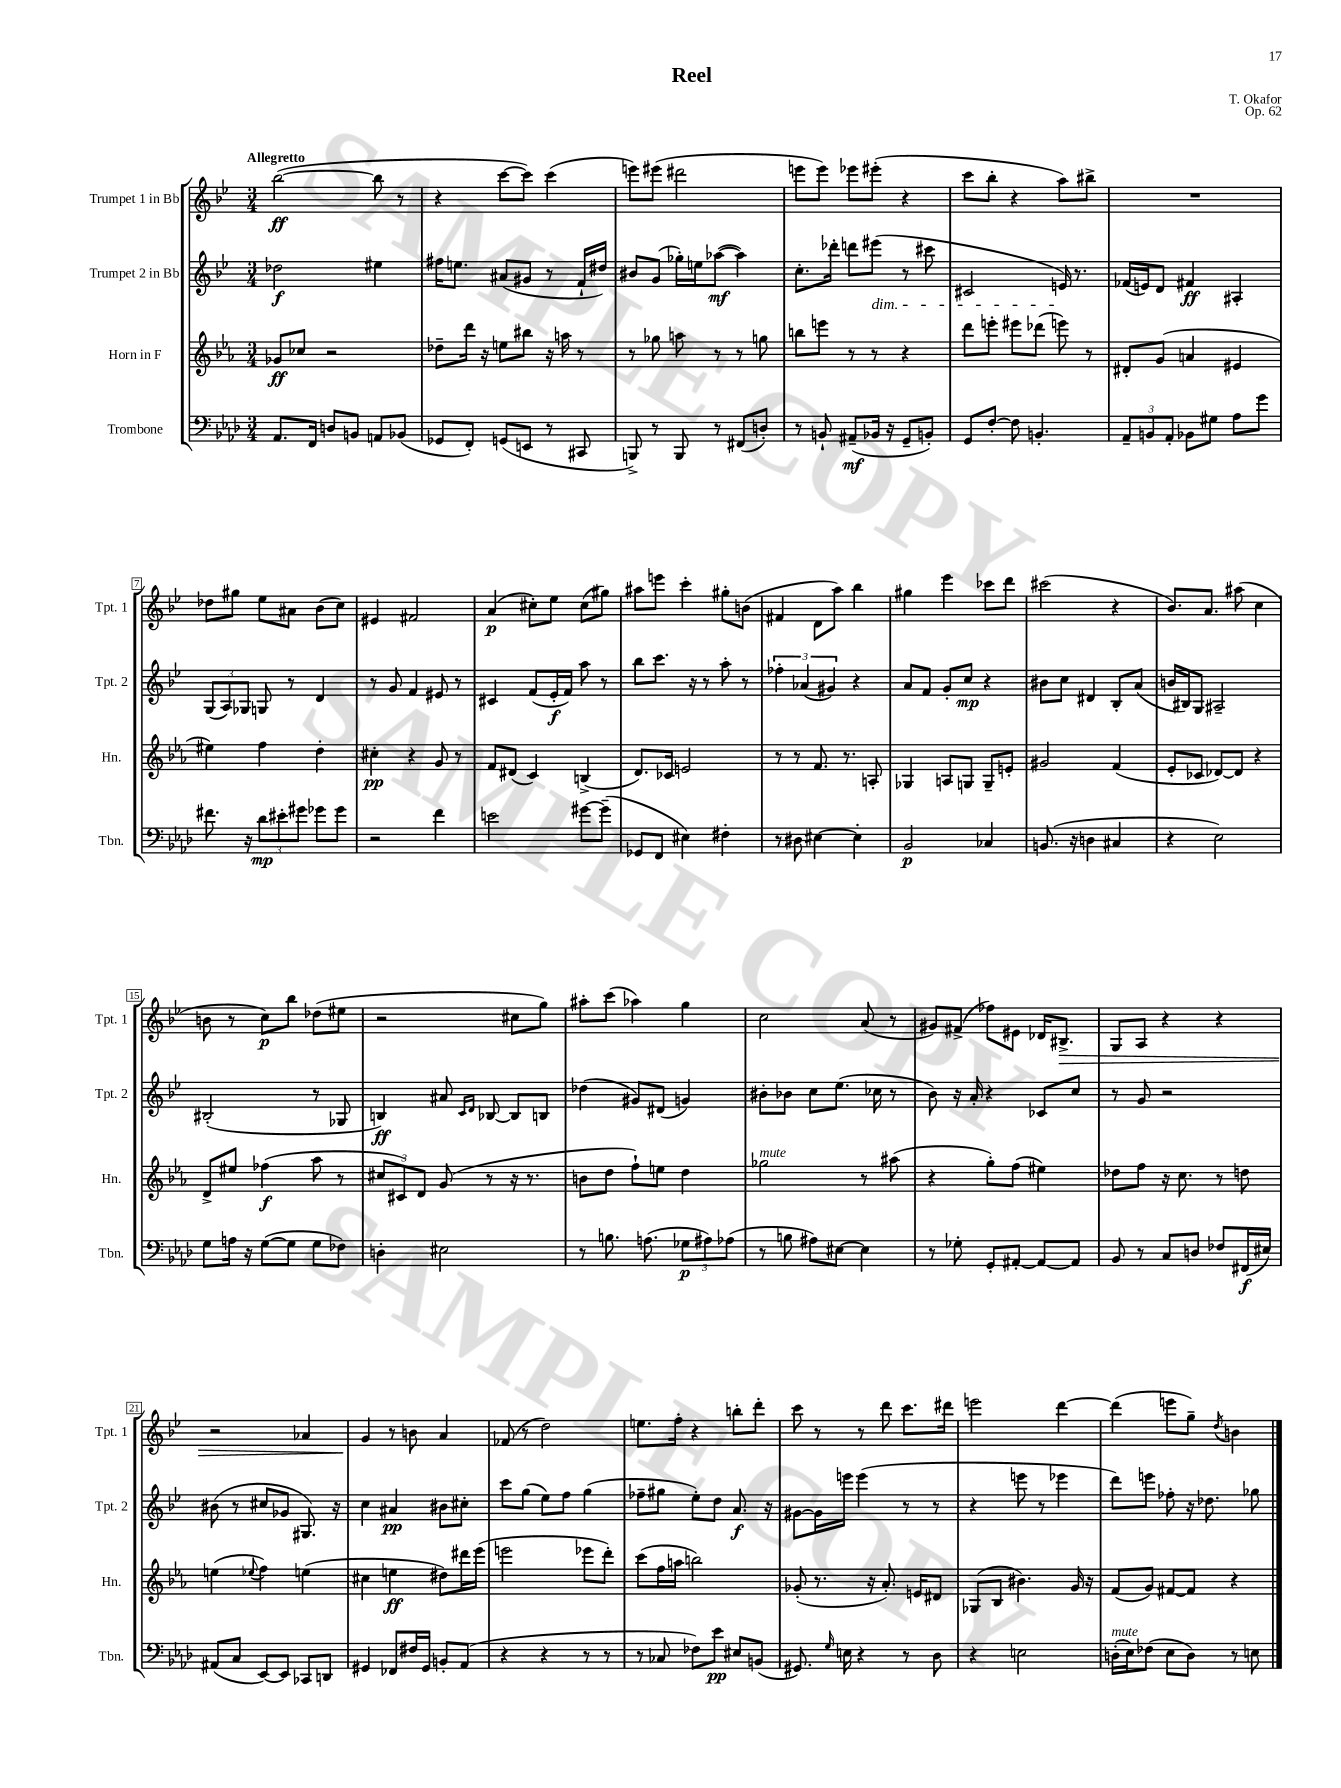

**kern	**dynam	**kern	**dynam	**kern	**dynam	**kern	**dynam
*part4	*part4	*part3	*part3	*part2	*part2	*part1	*part1
*staff4	*staff4	*staff3	*staff3	*staff2	*staff2	*staff1	*staff1
*I"Trombone	*	*I"Horn in F	*	*I"Trumpet 2 in Bb	*	*I"Trumpet 1 in Bb	*
*I'Tbn.	*	*I'Hn.	*	*I'Tpt. 2	*	*I'Tpt. 1	*
*clefF4	*	*clefG2	*	*clefG2	*	*clefG2	*
*k[b-e-a-d-]	*	*k[b-e-a-]	*	*k[b-e-]	*	*k[b-e-]	*
*M3/4	*	*M3/4	*	*M3/4	*	*M3/4	*
=1	=1	=1	=1	=1	=1	=1	=1
!	!	!	!	!	!	!LO:TX:a:B:t=Allegretto	!
8.AA-/L	.	8g-X/L	ff	2dd-X\	f	([2bb-\	ff
.	.	8cc-X/J	.	.	.	.	.
16FF/Jk	.	.	.	.	.	.	.
8Dn/L	.	2r	.	.	.	.	.
8BBn/J	.	.	.	.	.	.	.
8AAn/L	.	.	.	4ee#X\	.	8bb-\]	.
(8BB-X/J	.	.	.	.	.	8r	.
=2	=2	=2	=2	=2	=2	=2	=2
8GG-X/L	.	8dd-X~\L	.	16ff#X\KL	.	4r	.
.	.	.	.	8.een\J	.	.	.
8FF'/J)	.	16ddd\Jk	.	.	.	.	.
.	.	16r	.	.	.	.	.
(8GGn/L	.	8een\L	.	(8a#X/L	.	[8ccc\L	.
8EEn/J	.	8bb#X\J	.	8g#X/J	.	8ccc\J])	.
8r	.	16r	.	8r	.	(4ccc\	.
.	.	16aan\	.	.	.	.	.
8CC#X/	.	8r	.	16f`/LL	.	.	.
.	.	.	.	16dd#X/JJ)	.	.	.
=3	=3	=3	=3	=3	=3	=3	=3
8BBBn^/)	.	8r	.	8b#X/L	.	8eeen\L)	.
8r	.	8gg-X\	.	(8g/J	.	(8eee#X\J	.
8BBB/	.	8aan\	.	16gg-X'\LL)	.	2ddd#X\	.
.	.	.	.	16een\J	.	.	.
8r	.	8r	.	([8aa-X\J	mf	.	.
(8FF#X/L	.	8r	.	4aa-\])	.	.	.
8Dn'/J)	.	8ggn\	.	.	.	.	.
=4	=4	=4	=4	=4	=4	=4	=4
8r	.	8bbn\L	.	8.cc'\L	.	8eeen\L	.
8BBn`/	.	8eeen\J	.	.	.	8eee\J)	.
.	.	.	.	16ddd-X'\Jk	.	.	.
(8AA#X~/L	mf	8r	.	8dddn\L	.	8eee-X\L	.
!	!	!	!	!LO:TX:b:i:t=dim.	!	!	!
16BB-X/Jk	.	8r	.	(8eee#X\J	.	(8eee#X'\J	.
16r	.	.	.	.	.	.	.
8GG~/L	.	4r	.	8r	.	4r	.
8BBn'/J)	.	.	.	8ccc#X\	.	.	.
=5	=5	=5	=5	=5	=5	=5	=5
8GG/L	.	8ddd\L	.	2c#X/	.	8ccc\L	.
[8F'/J	.	8eeen'\J	.	.	.	8bb-'\J	.
8F\]	.	8eee#X\L	.	.	.	4r	.
4.BBn'/	.	(8ddd-X\J	.	.	.	.	.
.	.	8eeen\)	.	16en/)	.	8aa\L)	.
.	.	.	.	8.r	.	.	.
.	.	8r	.	.	.	8bb#X^\J	.
=6	=6	=6	=6	=6	=6	=6	=6
12AA-~/L	.	8d#X'/L	.	(16f-X/LL	.	2.r	.
.	.	.	.	16en/J)	.	.	.
12BBn/	.	.	.	.	.	.	.
.	.	(8g/J	.	8d/J	.	.	.
12AA-'/J	.	.	.	.	.	.	.
8BB-X\L	.	4an/	.	4f#X/	ff	.	.
8G#X\J	.	.	.	.	.	.	.
8A-\L	.	4e#X/	.	4A#X'/	.	.	.
8g\J	.	.	.	.	.	.	.
!!LO:LB:g=z
=7	=7	=7	=7	=7	=7	=7	=7
8.f#X\	.	4ee#X\)	.	(12G/L	.	8dd-X\L	.
.	.	.	.	12A/)	.	.	.
.	.	.	.	.	.	8gg#X\J	.
.	.	.	.	12G-X/J	.	.	.
16r	.	.	.	.	.	.	.
12d-\L	mp	4ff\	.	8Gn/	.	8ee-\L	.
12e#X'\	.	.	.	.	.	.	.
.	.	.	.	8r	.	8a#X\J	.
12g#X\J	.	.	.	.	.	.	.
8g-X\L	.	4dd'\	.	4d/	.	(8b-\L	.
8g-\J	.	.	.	.	.	8cc\J)	.
=8	=8	=8	=8	=8	=8	=8	=8
2r	.	4cc#X'\	pp	8r	.	4e#X/	.
.	.	.	.	8g/	.	.	.
.	.	4r	.	4f/	.	2f#X/	.
4f\	.	8g/	.	8e#X/	.	.	.
.	.	8r	.	8r	.	.	.
=9	=9	=9	=9	=9	=9	=9	=9
2en\	.	8f/L	.	4c#X/	.	(4a/	p
.	.	(8d#X/J	.	.	.	.	.
.	.	4c/)	.	(8f/L	.	8cc#X'\L)	.
.	.	.	.	16e-'/L	f	8ee-\J	.
.	.	.	.	16f/JJ)	.	.	.
[8g#X\L	.	(4Bn^/	.	8aa\	.	(8cc#\L	.
(8g#~\J]	.	.	.	8r	.	8gg#X\J)	.
=10	=10	=10	=10	=10	=10	=10	=10
8GG-X/L	.	8.d/L)	.	8bb-\L	.	8aa#X\L	.
8FF/J	.	.	.	8.ccc\J	.	8eeen\J	.
.	.	16c-X/Jk	.	.	.	.	.
4E#X\)	.	2en/	.	.	.	4ccc'\	.
.	.	.	.	16r	.	.	.
.	.	.	.	8r	.	.	.
4F#X'\	.	.	.	8aa'\	.	8gg#X'\L	.
.	.	.	.	8r	.	(8bn\J	.
=11	=11	=11	=11	=11	=11	=11	=11
8r	.	8r	.	6ff-X'\	.	4f#X/	.
8D#X\	.	8r	.	.	.	.	.
.	.	.	.	(6a-X/	.	.	.
[4E#X\	.	8.f/	.	.	.	8d\L	.
.	.	.	.	6g#X/)	.	.	.
.	.	.	.	.	.	8aa\J)	.
.	.	8.r	.	.	.	.	.
4E#'\]	.	.	.	4r	.	4bb-\	.
.	.	8An'/	.	.	.	.	.
=12	=12	=12	=12	=12	=12	=12	=12
2BB-/	p	4G-X/	.	8a/L	.	4gg#X\	.
.	.	.	.	8f/J	.	.	.
.	.	8An/L	.	8g'/L	.	4eee-\	.
.	.	8Gn/J	.	8cc/J	mp	.	.
4C-X/	.	8G~/L	.	4r	.	8ccc-X\L	.
.	.	8en'/J	.	.	.	8ddd\J	.
=13	=13	=13	=13	=13	=13	=13	=13
(8.BBn/	.	2g#X/	.	8b#X\L	.	(2ccc#X\	.
.	.	.	.	8cc\J	.	.	.
16r	.	.	.	.	.	.	.
4Dn\	.	.	.	4d#X/	.	.	.
4C#X/	.	(4f/	.	8B-'/L	.	4r	.
.	.	.	.	(8a/J	.	.	.
=14	=14	=14	=14	=14	=14	=14	=14
4r	.	8e-'/L	.	16bn/LL	.	8.b-/L)	.
.	.	.	.	16B#X/J)	.	.	.
.	.	8c-X/J	.	8G/J	.	.	.
.	.	.	.	.	.	8.a/J	.
2E-\)	.	[8d-X/L)	.	2A#X~/	.	.	.
.	.	8d-/J]	.	.	.	(8aa#X\	.
.	.	4r	.	.	.	4cc\	.
!!LO:LB:g=z
=15	=15	=15	=15	=15	=15	=15	=15
8G\L	.	8d^/L	.	(2B#X'/	.	8bn\	.
16An\Jk	.	8ee#X/J	.	.	.	8r	.
16r	.	.	.	.	.	.	.
([8G\L	.	(4ff-X\	f	.	.	8cc\L)	p
8G\J]	.	.	.	.	.	8bb-\J	.
8G\L	.	8aa-\	.	8r	.	(8dd-X\L	.
8F-X\J)	.	8r	.	8G-X/	.	8ee#X\J	.
=16	=16	=16	=16	=16	=16	=16	=16
4Dn'\	.	12cc#X/L	.	4Bn/)	ff	2r	.
.	.	12c#X/)	.	.	.	.	.
.	.	12d/J	.	.	.	.	.
2E#X\	.	(8g/	.	8a#X/	.	.	.
.	.	.	.	16qqc/LL	.	.	.
.	.	.	.	16qqd/JJ	.	.	.
.	.	8r	.	[8B-X/	.	.	.
.	.	16r	.	8B-/L]	.	8cc#X\L	.
.	.	8.r	.	.	.	.	.
.	.	.	.	8Bn/J	.	8gg\J)	.
=17	=17	=17	=17	=17	=17	=17	=17
8r	.	8bn\L	.	(4dd-X\	.	8aa#X'\L	.
8.Bn\	.	8dd\J	.	.	.	(8ccc\J	.
.	.	8ff`\L)	.	8g#X/L)	.	4aa-X\)	.
(8.An\	.	.	.	.	.	.	.
.	.	8een\J	.	(8d#X/J	.	.	.
12G-X\L	p	4dd\	.	4gn/)	.	4gg\	.
12A#X\)	.	.	.	.	.	.	.
(12A-X\J	.	.	.	.	.	.	.
=18	=18	=18	=18	=18	=18	=18	=18
!	!	!LO:TX:a:i:t=mute	!	!	!	!	!
8r	.	2gg-X\	.	8b#X'\L	.	2cc\	.
8Bn\	.	.	.	8b-X\J	.	.	.
8A#X\L)	.	.	.	8cc\L	.	.	.
[8E#X\J	.	.	.	(8.ee-\J	.	.	.
4E#\]	.	8r	.	.	.	(8a/	.
.	.	.	.	16cc-X\	.	.	.
.	.	(8aa#X\	.	8r	.	8r	.
=19	=19	=19	=19	=19	=19	=19	=19
8r	.	4r	.	8b-\)	.	8g#X/L)	.
8G-X'\	.	.	.	16r	.	(8f#X^/J	.
.	.	.	.	16a'/	.	.	.
8GG'/L	.	8gg'\L)	.	4r	.	8ff-X\L)	.
[8AA#X'/J	.	(8ff\J	.	.	.	8e#X\J	.
8AA#/L_	.	4ee#X\)	.	8c-X/L	.	16d-X/KL	.
!	!	!	!	!	!	!	!LO:HP:b
.	.	.	.	.	.	8.B#X^/J	>
8AA#/J]	.	.	.	8cc/J	.	.	.
=20	=20	=20	=20	=20	=20	=20	=20
8BB-/	.	8dd-X\L	.	8r	.	8G/L	.
8r	.	8ff\J	.	8g/	.	8A/J	.
8C/L	.	16r	.	2r	.	4r	.
.	.	8.cc\	.	.	.	.	.
8Dn/J	.	.	.	.	.	.	.
8F-X/L	.	8r	.	.	.	4r	.
(16FF#X/L	f	8ddn\	.	.	.	.	.
16E#X/JJ)	.	.	.	.	.	.	.
!!LO:LB:g=z
=21	=21	=21	=21	=21	=21	=21	=21
(8AA#X/L	.	(4een\	.	(8b#X\	.	2r	.
8C/J	.	.	.	8r	.	.	.
.	.	8qqee-X/	.	.	.	.	.
[8EE-/L)	.	4ff\)	.	8cc#X/L	.	.	.
8EE-/J]	.	.	.	8g-X/J	.	.	.
8CC-X/L	.	(4een\	.	8.G#X/)	.	4a-X/	.
8DDn/J	.	.	.	.	.	.	.
.	.	.	.	16r	.	.	.
=22	=22	=22	=22	=22	=22	=22	=22
4GG#X/	.	4cc#X\	.	4cc\	.	4g/	.
8FF-X/L	.	4een\	ff	4a#X/	pp	8r	]
16F#X/L	.	.	.	.	.	8bn\	.
16GG#/JJ	.	.	.	.	.	.	.
8BBn'/L	.	8dd#X\L)	.	8b#X\L	.	4a/	.
(8AA-/J	.	16ddd#X\L	.	8cc#X'\J	.	.	.
.	.	(16eee-\JJ	.	.	.	.	.
=23	=23	=23	=23	=23	=23	=23	=23
4r	.	2eeen\	.	8ccc\L	.	(8f-X/	.
.	.	.	.	(8gg\J	.	8r	.
4r	.	.	.	8ee-\L)	.	2dd\)	.
.	.	.	.	8ff\J	.	.	.
8r	.	8eee-X\L	.	(4gg\	.	.	.
8r	.	8ddd'\J)	.	.	.	.	.
=24	=24	=24	=24	=24	=24	=24	=24
8r	.	(8ccc\L	.	8ff-X~\L	.	8.een\L	.
8C-X/	.	16ff\L	.	8gg#X\J	.	.	.
.	.	16aan\JJ	.	.	.	16ff'\Jk	.
8F-X\L)	.	2bbn\)	.	8ee-'\L)	.	4r	.
8e-\J	pp	.	.	8dd\J	.	.	.
8E#X/L	.	.	.	8.a/	f	8bbn'\L	.
(8BBn/J	.	.	.	.	.	8ddd'\J	.
.	.	.	.	16r	.	.	.
=25	=25	=25	=25	=25	=25	=25	=25
8.GG#X/)	.	(8g-X'/	.	[8g#X\L	.	8ccc\	.
.	.	8.r	.	16g#\L]	.	8r	.
16qqG/	.	.	.	.	.	.	.
16En\	.	.	.	16eeen\JJ	.	.	.
4r	.	.	.	(4eee\	.	8r	.
.	.	16r	.	.	.	.	.
.	.	8.a-'/)	.	.	.	8ddd\	.
8r	.	.	.	8r	.	8.ccc\L	.
.	.	16en/KL	.	.	.	.	.
8D-\	.	8d#X/J	.	8r	.	.	.
.	.	.	.	.	.	16ddd#X\Jk	.
=26	=26	=26	=26	=26	=26	=26	=26
4r	.	(8G-X/L	.	4r	.	2eeen\	.
.	.	8B-/J	.	.	.	.	.
2En\	.	4.b#X\)	.	8eeen\	.	.	.
.	.	.	.	8r	.	.	.
.	.	.	.	4eee-X\	.	[4ddd\	.
.	.	16g/	.	.	.	.	.
.	.	16r	.	.	.	.	.
=27	=27	=27	=27	=27	=27	=27	=27
!LO:TX:a:i:t=mute	!	!	!	!	!	!	!
(16Dn'\LL	.	(8f/L	.	8ddd\L)	.	(4ddd\]	.
16E-\J)	.	.	.	.	.	.	.
(8F-X\J	.	8g/J)	.	8eeen\J	.	.	.
8E-\L	.	[8f#X/L	.	8ff-X'\	.	8eeen\L	.
8D\J)	.	8f#/J]	.	16r	.	8gg~\J)	.
.	.	.	.	8.dd-X\	.	.	.
.	.	.	.	.	.	8qdd/	.
8r	.	4r	.	.	.	4bn\	.
8En\	.	.	.	8gg-X\	.	.	.
==	==	==	==	==	==	==	==
*-	*-	*-	*-	*-	*-	*-	*-
